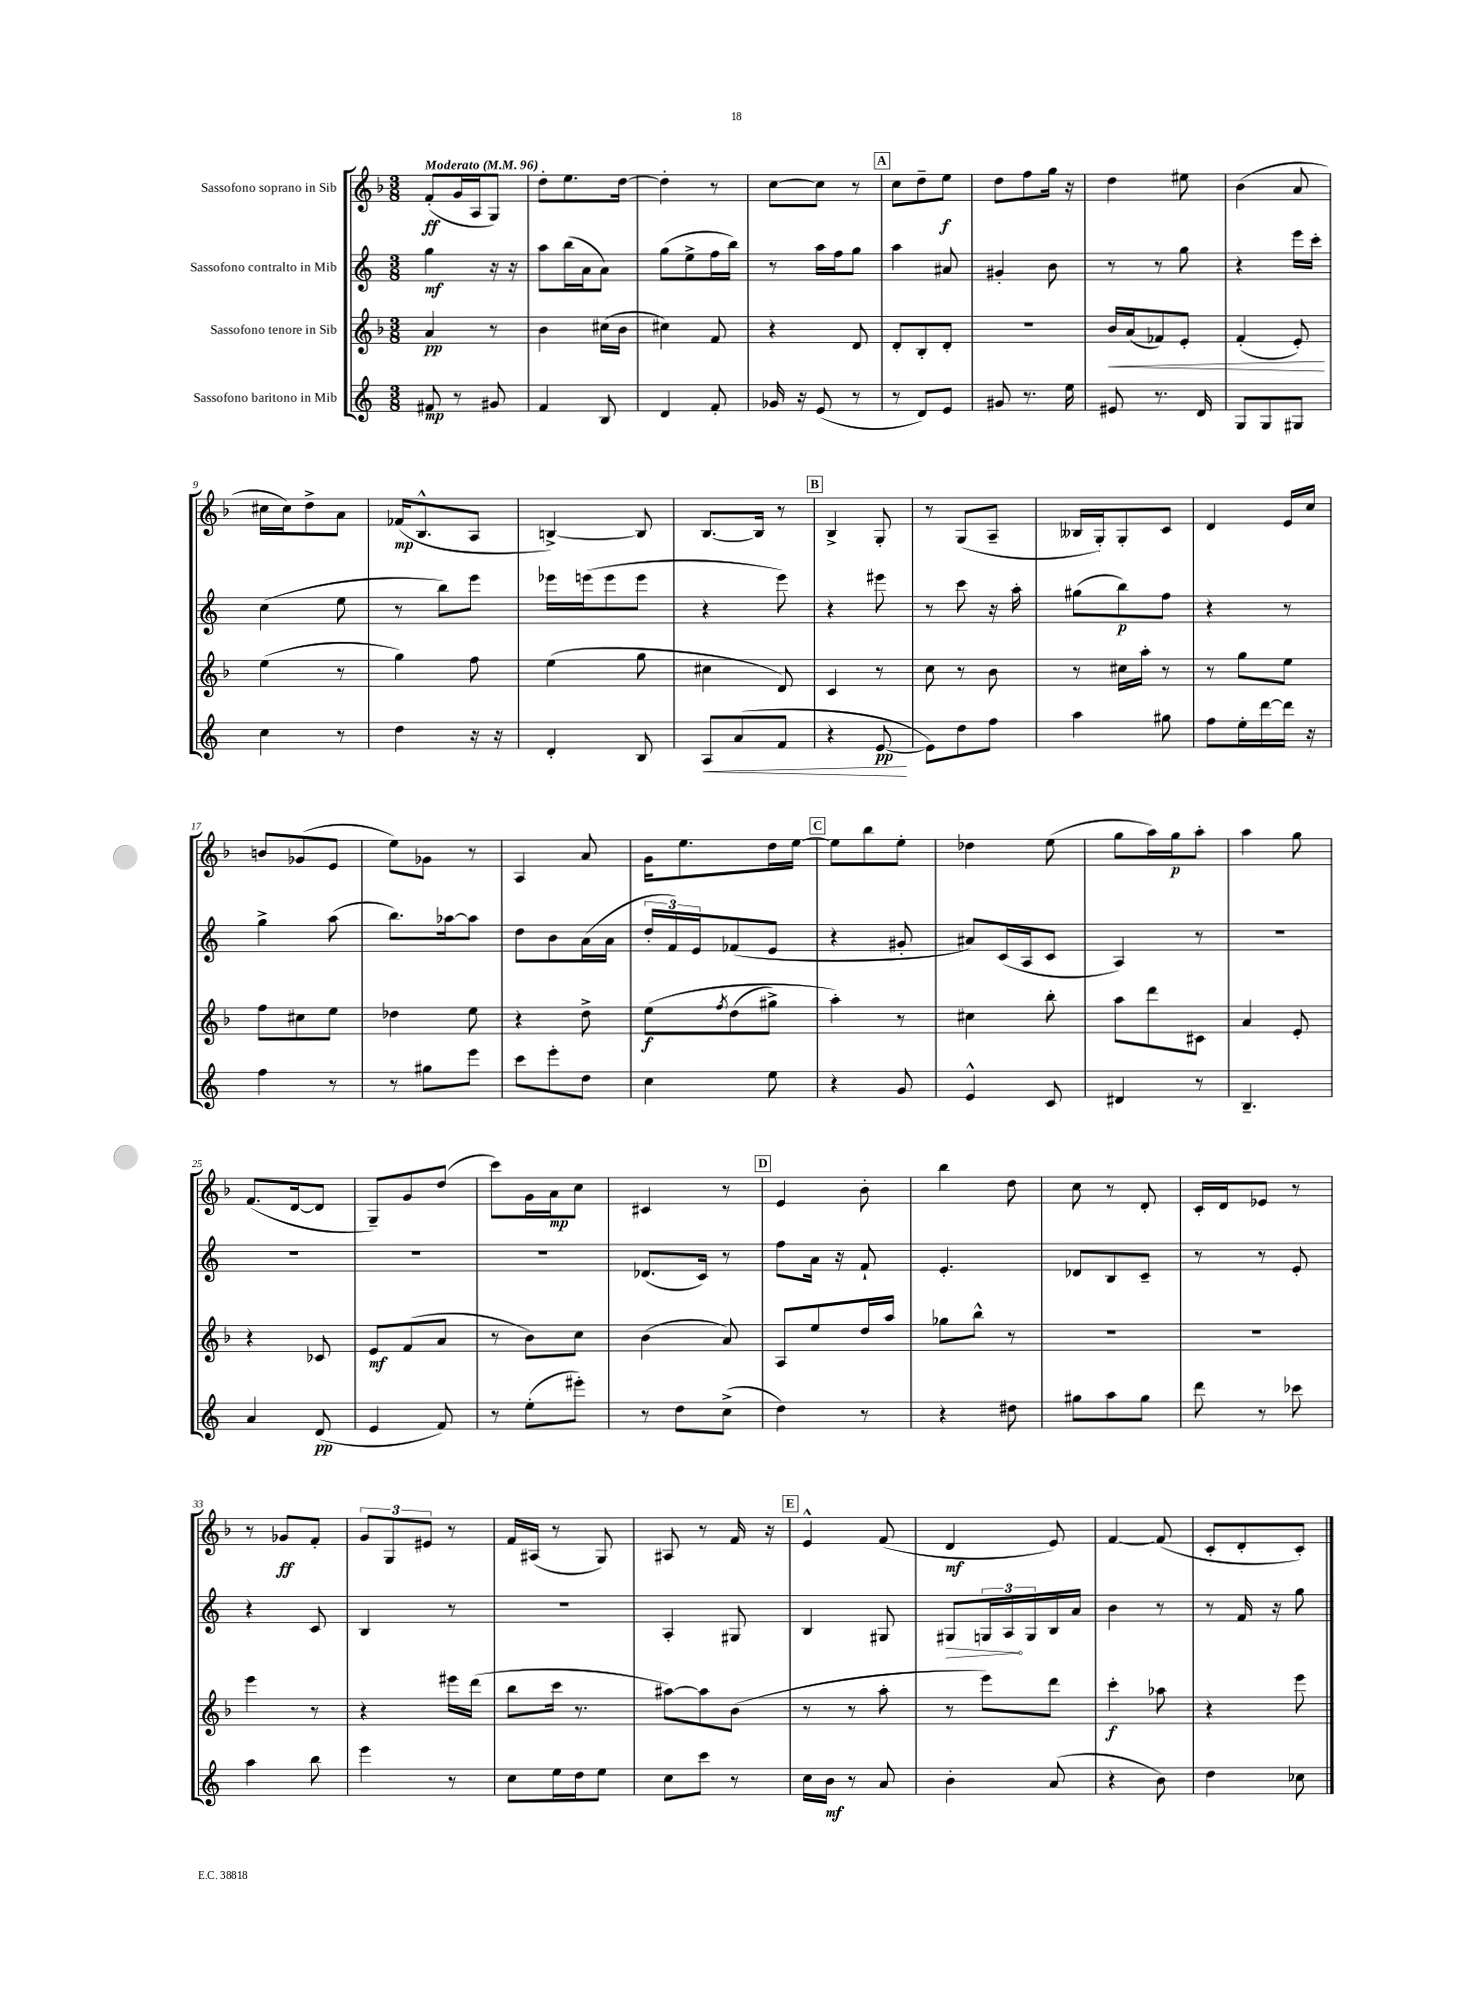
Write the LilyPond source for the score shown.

<<
\new StaffGroup <<
\new Staff = "s0" \with { instrumentName = "Sassofono soprano in Sib" } {
    \clef treble \key f \major \numericTimeSignature \time 3/8 \tempo "Moderato" 4 = 96
    f'8-.\ff( g'16 a16 g8) |
    d''8-. e''8. d''16~ |
    d''4-. r8 |
    c''8~ c''8 r8 |
    \mark \markup { \box "A" } c''8 d''8-- e''8\f |
    d''8 f''8 g''16 r16 |
    d''4 eis''8 |
    bes'4( a'8 |
    cis''16 cis''16) d''8-> a'8 |
    fes'16\mp( bes8.-^ a8 |
    b4~->) b8 |
    bes8.~ bes16 r8 |
    \mark \markup { \box "B" } bes4-> g8-. |
    r8 g8( a8-- |
    beses16 g16-.) g8-. c'8 |
    d'4 e'16 c''16 |
    b'8 ges'8( e'8 |
    e''8) ges'8 r8 |
    a4 a'8 |
    g'16 e''8. d''16 e''16~ |
    \mark \markup { \box "C" } e''8 bes''8 e''8-. |
    des''4 e''8( |
    g''8 a''16) g''16\p a''8-. |
    a''4 g''8 |
    f'8.( d'16~ d'8 |
    g8--) g'8 d''8( |
    c'''8) g'16 a'16\mp c''8 |
    cis'4 r8 |
    \mark \markup { \box "D" } e'4 bes'8-. |
    bes''4 d''8 |
    c''8 r8 d'8-. |
    c'16-. d'16 ees'8 r8 |
    r8 ges'8\ff f'8-. |
    \tuplet 3/2 { g'8 g8 eis'8 } r8 |
    f'16 ais16( r8 g8) |
    ais8 r8 f'16 r16 |
    \mark \markup { \box "E" } e'4-^ f'8( |
    d'4\mf e'8) |
    f'4~ f'8( |
    c'8-. d'8-. c'8-.) \bar "|." |
}
\new Staff = "s1" \with { instrumentName = "Sassofono contralto in Mib" } {
    \clef treble \key c \major \numericTimeSignature \time 3/8
    g''4\mf r16 r16 |
    a''8 b''16( a'16 a'8) |
    g''8( e''8-> f''16 b''16) |
    r8 a''16 f''16 g''8 |
    \mark \markup { \box "A" } a''4 ais'8 |
    gis'4-. b'8 |
    r8 r8 g''8 |
    r4 e'''16 c'''16-. |
    c''4( e''8 |
    r8 b''8) e'''8 |
    ees'''16 e'''16( e'''8 e'''8 |
    r4 e'''8) |
    \mark \markup { \box "B" } r4 eis'''8 |
    r8 c'''8 r16 a''16-. |
    gis''8( b''8\p) f''8 |
    r4 r8 |
    g''4-> a''8( |
    b''8.) aes''16~ aes''8 |
    d''8 b'8 a'16( a'16 |
    \tuplet 3/2 { d''16-. f'16) e'16 } fes'8( e'8 |
    \mark \markup { \box "C" } r4 gis'8-. |
    ais'8) c'16( a16 c'8 |
    a4) r8 |
    R4. |
    R4. |
    R4. |
    R4. |
    des'8.( c'16) r8 |
    \mark \markup { \box "D" } f''8 a'16 r16 f'8-! |
    e'4.-. |
    des'8 b8 c'8-- |
    r8 r8 e'8-. |
    r4 c'8 |
    b4 r8 |
    r4. |
    a4-. gis8 |
    \mark \markup { \box "E" } b4 gis8 |
    \once \override Hairpin.circled-tip = ##t gis8\> \tuplet 3/2 { g16 a16\! g16 } b16 a'16 |
    b'4 r8 |
    r8 f'16 r16 g''8 \bar "|." |
}
\new Staff = "s2" \with { instrumentName = "Sassofono tenore in Sib" } {
    \clef treble \key f \major \numericTimeSignature \time 3/8
    a'4\pp r8 |
    bes'4 cis''16( bes'16 |
    cis''4) f'8 |
    r4 d'8 |
    \mark \markup { \box "A" } d'8-. bes8-. d'8-. |
    R4. |
    bes'16\< a'16( fes'8) e'8-. |
    f'4-.( e'8-.\!) |
    e''4( r8 |
    g''4) f''8 |
    e''4( g''8 |
    cis''4 d'8) |
    \mark \markup { \box "B" } c'4 r8 |
    c''8 r8 bes'8 |
    r8 cis''16 a''16-. r8 |
    r8 g''8 e''8 |
    f''8 cis''8 e''8 |
    des''4 e''8 |
    r4 d''8-> |
    e''8\f\( \acciaccatura { f''8 } d''8( gis''8->) |
    \mark \markup { \box "C" } a''4-.\) r8 |
    cis''4 bes''8-. |
    a''8 d'''8 cis'8 |
    a'4 e'8-. |
    r4 ces'8 |
    e'8\mf f'8( a'8 |
    r8 bes'8) c''8 |
    bes'4( a'8) |
    \mark \markup { \box "D" } a8 e''8 d''16 a''16 |
    ges''8 bes''8-^ r8 |
    R4. |
    R4. |
    e'''4 r8 |
    r4 eis'''16 d'''16( |
    bes''8 c'''16 r8. |
    ais''8~) ais''8 bes'8( |
    \mark \markup { \box "E" } r8 r8 a''8-. |
    r8 e'''8) d'''8 |
    c'''4-.\f aes''8 |
    r4 e'''8 \bar "|." |
}
\new Staff = "s3" \with { instrumentName = "Sassofono baritono in Mib" } {
    \clef treble \key c \major \numericTimeSignature \time 3/8
    fis'8\mp r8 gis'8 |
    f'4 b8 |
    d'4 f'8-. |
    ges'16 r16 e'8( r8 |
    \mark \markup { \box "A" } r8 d'8) e'8 |
    gis'8 r8. e''16 |
    eis'8 r8. d'16 |
    g8 g8 gis8 |
    c''4 r8 |
    d''4 r16 r16 |
    d'4-. b8 |
    a8\< a'8( f'8 |
    \mark \markup { \box "B" } r4 e'8~\pp\! |
    e'8) d''8 f''8 |
    a''4 gis''8 |
    f''8 e''16-. d'''16~ d'''16 r16 |
    f''4 r8 |
    r8 gis''8 e'''8 |
    c'''8 e'''8-. d''8 |
    c''4 e''8 |
    \mark \markup { \box "C" } r4 g'8 |
    e'4-^ c'8 |
    dis'4 r8 |
    b4.-- |
    a'4 d'8\pp( |
    e'4 f'8) |
    r8 e''8-.( eis'''8-.) |
    r8 d''8 c''8->( |
    \mark \markup { \box "D" } d''4) r8 |
    r4 dis''8 |
    gis''8 a''8 gis''8 |
    d'''8 r8 ces'''8 |
    a''4 b''8 |
    e'''4 r8 |
    c''8 e''16 d''16 e''8 |
    c''8 c'''8 r8 |
    \mark \markup { \box "E" } c''16 b'16\mf r8 a'8 |
    b'4-. a'8( |
    r4 b'8) |
    d''4 ces''8 \bar "|." |
}
>>
>>
